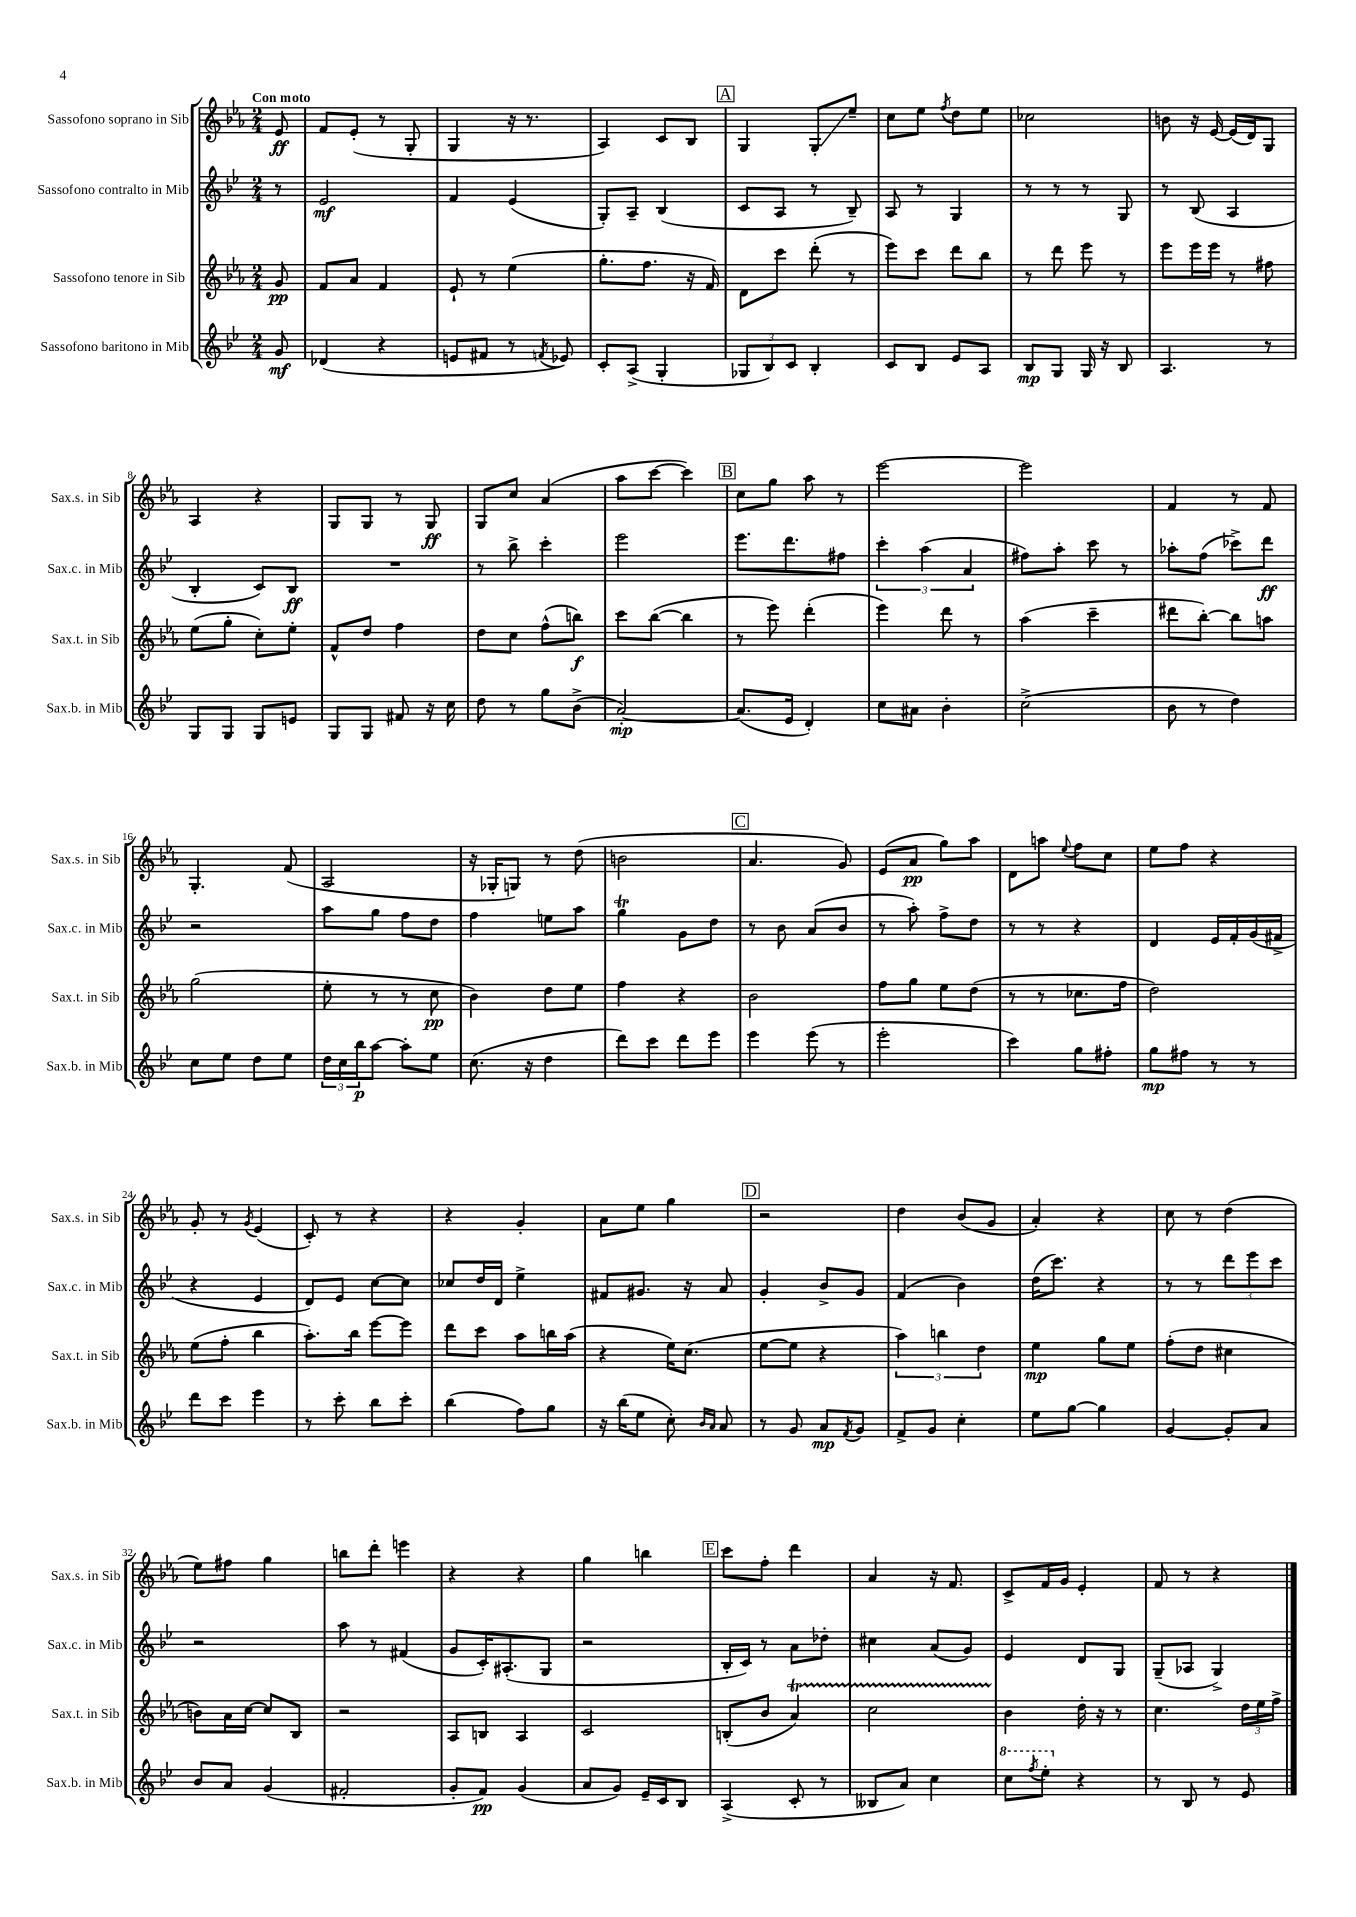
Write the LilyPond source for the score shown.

<<
\new StaffGroup <<
\new Staff = "s0" \with { instrumentName = "Sassofono soprano in Sib" shortInstrumentName = "Sax.s. in Sib" } {
    \clef treble \key ees \major \numericTimeSignature \time 2/4 \partial 8 \tempo "Con moto"
    ees'8\ff |
    f'8 ees'8-.( r8 g8-. |
    g4 r16 r8. |
    aes4) c'8 bes8 |
    \mark \markup { \box "A" } g4 g8-.\glissando ees''8-- |
    c''8 ees''8 \acciaccatura { f''8 } d''8 ees''8 |
    ces''2 |
    b'8 r16 ees'16~ ees'16( d'16) g8 |
    aes4 r4 |
    g8 g8 r8 g8\ff |
    g8 c''8 aes'4( |
    aes''8 c'''8~ c'''4) |
    \mark \markup { \box "B" } c''8 g''8 aes''8 r8 |
    ees'''2~ |
    ees'''2 |
    f'4 r8 f'8 |
    g4.-. f'8( |
    aes2 |
    r16 ges16-. g8) r8 d''8( |
    b'2 |
    \mark \markup { \box "C" } aes'4. g'8) |
    ees'8( aes'8\pp g''8) aes''8 |
    d'8 a''8 \appoggiatura { ees''8 } f''8 c''8 |
    ees''8 f''8 r4 |
    g'8-. r8 \acciaccatura { g'8 } ees'4( |
    c'8-.) r8 r4 |
    r4 g'4-. |
    aes'8 ees''8 g''4 |
    \mark \markup { \box "D" } r2 |
    d''4 bes'8( g'8 |
    aes'4-.) r4 |
    c''8 r8 d''4( |
    ees''8) fis''8 g''4 |
    b''8 d'''8-. e'''4 |
    r4 r4 |
    g''4 b''4 |
    \mark \markup { \box "E" } c'''8 f''8-. d'''4 |
    aes'4 r16 f'8. |
    c'8-> f'16 g'16 ees'4-. |
    f'8 r8 r4 \bar "|." |
}
\new Staff = "s1" \with { instrumentName = "Sassofono contralto in Mib" shortInstrumentName = "Sax.c. in Mib" } {
    \clef treble \key bes \major \numericTimeSignature \time 2/4 \partial 8
    r8 |
    ees'2\mf |
    f'4 ees'4( |
    g8-.) a8-- bes4( |
    \mark \markup { \box "A" } c'8 a8 r8 bes8--) |
    a8 r8 g4 |
    r8 r8 r8 g8 |
    r8 bes8( a4 |
    bes4-. c'8) bes8\ff |
    R2 |
    r8 bes''8-> c'''4-. |
    ees'''2 |
    \mark \markup { \box "B" } ees'''8. d'''8. fis''8 |
    \tuplet 3/2 { c'''4-. a''4( a'4 } |
    fis''8) a''8-. c'''8 r8 |
    aes''8-. f''8( ces'''8->) d'''8\ff |
    r2 |
    a''8 g''8 f''8 d''8 |
    f''4 e''8 a''8 |
    g''4\trill g'8 d''8 |
    \mark \markup { \box "C" } r8 bes'8 a'8( bes'8 |
    r8 a''8-.) f''8-> d''8 |
    r8 r8 r4 |
    d'4 ees'16 f'16-. g'16( fis'16-> |
    r4 ees'4 |
    d'8) ees'8 c''8~ c''8 |
    ces''8 d''16 d'16 ees''4-> |
    fis'8 gis'8. r16 a'8 |
    \mark \markup { \box "D" } g'4-. bes'8-> g'8 |
    f'4( bes'4) |
    d''16( c'''8.) r4 |
    r8 r8 \tuplet 3/2 { d'''8 ees'''8 c'''8 } |
    r2 |
    a''8 r8 fis'4( |
    g'8 c'16-.) ais8.-.( g8 |
    r2 |
    \mark \markup { \box "E" } bes16-. c'16) r8 a'8 des''8-. |
    cis''4 a'8( g'8) |
    ees'4 d'8 g8 |
    g8--( aes8 g4->) \bar "|." |
}
\new Staff = "s2" \with { instrumentName = "Sassofono tenore in Sib" shortInstrumentName = "Sax.t. in Sib" } {
    \clef treble \key ees \major \numericTimeSignature \time 2/4 \partial 8
    g'8\pp |
    f'8 aes'8 f'4 |
    ees'8-! r8 ees''4( |
    g''8.-. f''8. r16 f'16) |
    \mark \markup { \box "A" } d'8 c'''8 d'''8-.( r8 |
    ees'''8) c'''8 d'''8 bes''8 |
    r8 d'''8 ees'''8 r8 |
    ees'''8 ees'''16 ees'''16 r8 fis''8 |
    ees''8( g''8-. c''8-.) ees''8-. |
    f'8-^ d''8 f''4 |
    d''8 c''8 f''8-^( b''8\f) |
    c'''8 bes''8~( bes''4 |
    \mark \markup { \box "B" } r8 ees'''8) d'''4-.( |
    ees'''4) d'''8 r8 |
    aes''4( c'''4-- |
    dis'''8 bes''8~-.) bes''8 a''8 |
    g''2( |
    ees''8-. r8 r8 c''8\pp |
    bes'4) d''8 ees''8 |
    f''4 r4 |
    \mark \markup { \box "C" } bes'2 |
    f''8 g''8 ees''8 d''8( |
    r8 r8 ces''8. f''16 |
    d''2) |
    ees''8( f''8-. bes''4 |
    aes''8.-.) bes''16 ees'''8~ ees'''8 |
    d'''8 c'''8 aes''8 b''16 aes''16( |
    r4 ees''16) c''8.( |
    \mark \markup { \box "D" } ees''8~ ees''8 r4 |
    \tuplet 3/2 { aes''4) b''4 d''4 } |
    ees''4\mp g''8 ees''8 |
    f''8-.( d''8 cis''4 |
    b'8) aes'16 c''16~ c''8 bes8 |
    r2 |
    aes8 b8 aes4 |
    c'2 |
    \mark \markup { \box "E" } b8-.( bes'8 aes'4\startTrillSpan) |
    c''2 |
    bes'4\stopTrillSpan d''16-. r16 r8 |
    c''4. \tuplet 3/2 { d''16 ees''16 f''16-> } \bar "|." |
}
\new Staff = "s3" \with { instrumentName = "Sassofono baritono in Mib" shortInstrumentName = "Sax.b. in Mib" } {
    \clef treble \key bes \major \numericTimeSignature \time 2/4 \partial 8
    g'8\mf |
    des'4( r4 |
    e'8 fis'8 r8 \acciaccatura { f'8 } ees'8) |
    c'8-. a8->( g4-. |
    \mark \markup { \box "A" } \tuplet 3/2 { ges8 bes8) c'8 } bes4-. |
    c'8 bes8 ees'8 a8 |
    bes8\mp g8 g16 r16 bes8 |
    a4. r8 |
    g8 g8 g8 e'8 |
    g8 g8 fis'8 r16 c''16 |
    d''8 r8 g''8 bes'8->( |
    a'2~-.\mp) |
    \mark \markup { \box "B" } a'8.( ees'16 d'4-.) |
    c''8 ais'8 bes'4-. |
    c''2->( |
    bes'8 r8 d''4) |
    c''8 ees''8 d''8 ees''8 |
    \tuplet 3/2 { d''16 c''16 bes''16\p } a''8~ a''8-. ees''8 |
    c''8.( r16 d''4 |
    d'''8) c'''8 d'''8 ees'''8 |
    \mark \markup { \box "C" } ees'''4 ees'''8( r8 |
    ees'''2-. |
    c'''4) g''8 fis''8-. |
    g''8\mp fis''8 r8 r8 |
    d'''8 c'''8 ees'''4 |
    r8 c'''8-. bes''8 c'''8-. |
    bes''4( f''8) g''8 |
    r16 bes''16( ees''8 c''8-.) \grace { bes'16 a'16 } a'8 |
    \mark \markup { \box "D" } r8 g'8 a'8\mp \acciaccatura { f'8 } g'8 |
    f'8-> g'8 c''4-. |
    ees''8 g''8~ g''4 |
    g'4~ g'8-. a'8 |
    bes'8 a'8 g'4( |
    fis'2-. |
    g'8-. f'8\pp) g'4( |
    a'8 g'8) ees'16-- c'16 bes8 |
    \mark \markup { \box "E" } a4->( c'8-. r8 |
    beses8 a'8) c''4 |
    \ottava #1 c'''8 \acciaccatura { f'''8 } ees'''8-. \ottava #0 r4 |
    r8 bes8 r8 ees'8 \bar "|." |
}
>>
>>
